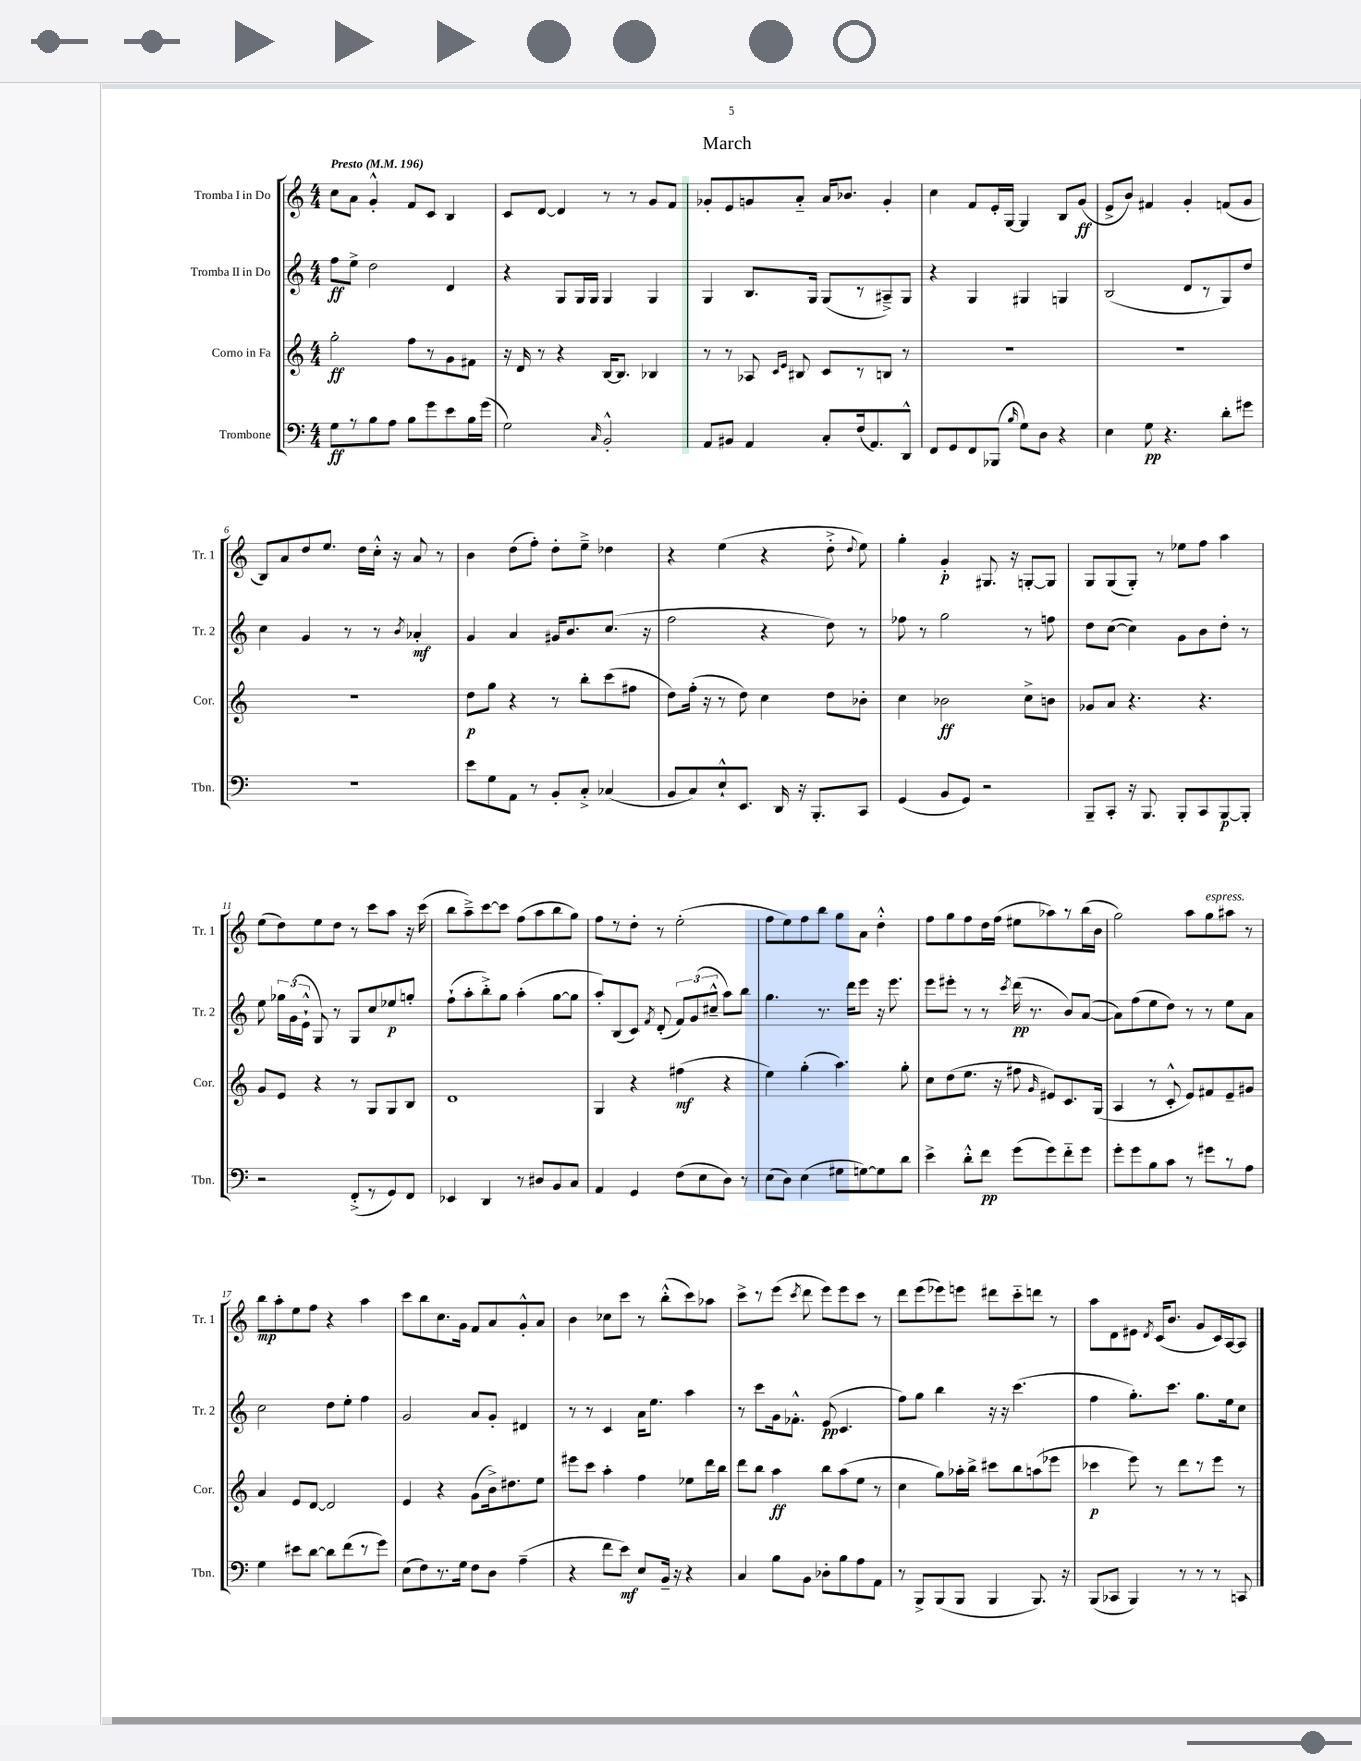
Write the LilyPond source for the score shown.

\header { title = "March" }
<<
\new StaffGroup <<
\new Staff = "s0" \with { instrumentName = "Tromba I in Do" shortInstrumentName = "Tr. 1" } {
    \clef treble \key c \major \numericTimeSignature \time 4/4 \tempo "Presto" 4 = 196
    \autoBeamOff c''8[ a'8] g'4-.-^ f'8[ c'8] b4 |
    c'8[ d'8]~ d'4 r8 r8 g'8[ f'8] |
    ges'8[-. e'8 g'8 a'8]-_ a'16[ bes'8.] g'4-. |
    c''4 f'8[ e'16-. g16]~ g4 b8[ g'8]\ff( |
    e'8[-> b'8]) fis'4 g'4-. f'8[( g'8] |
    b8[) a'8 d''8 e''8.] d''16[ c''16]-.-^ r16 a'8 r8 |
    b'4 d''8[( f''8]-.) d''8[-. e''8]---> des''4 |
    r4 e''4( r4 d''8-.-> \appoggiatura { d''8 } e''8) |
    g''4-. g'4-.\p gis8. r16 g8[~-. g8] |
    g8[ g8( g8]-.) r8 ees''8[ f''8] a''4 |
    e''8[( d''8) e''8 d''8] r8 c'''8[ a''8] r16 c'''16( |
    b''8[ a''8--->) c'''8~ c'''8] f''8[( a''8 b''8 g''8]) |
    f''8[ r8 d''8]-. r8 e''2-.( |
    f''8[ e''8) f''8 b''8] g''8[ a'8] d''4-.-^ |
    f''8[ g''8 f''8 d''16 f''16]( eis''8[ aes''8) r8 b''16( b'16] |
    g''2) a''8[ g''8^\markup { \italic "espress." } ais''8] r8 |
    b''8[\mp a''8-. e''8 f''8] r4 a''4 |
    c'''8[ b''8 c''8. g'16] f'8[ a'8 g'8-.-^ a'8] |
    b'4 ces''8[ c'''8] r8 b''8[-.-^( c'''8) aes''8] |
    c'''8[-> r8 e'''8]( \acciaccatura { c'''8 } d'''8 e'''8[) e'''8 c'''8] r8 |
    d'''8[ e'''8( ees'''8) e'''8] dis'''8[ c'''8-_ d'''8] r8 |
    a''8[ d'8 eis'8] \acciaccatura { d'8 } c'16[( b'8.] g'8[ c'16) a16~ a8] \bar "|." |
}
\new Staff = "s1" \with { instrumentName = "Tromba II in Do" shortInstrumentName = "Tr. 2" } {
    \clef treble \key c \major \numericTimeSignature \time 4/4
    \autoBeamOff f''8[\ff e''8]-> d''2 d'4 |
    r4 g8[ g16 g16] g4 g4 |
    g4 b8.[ g16] g8[( r8 ais8--->) g8] |
    r4 g4 gis4 g4 |
    b2( d'8[ r8 g8) d''8] |
    c''4 g'4 r8 r8 \acciaccatura { b'8 } aes'4-.\mf |
    g'4 a'4 gis'16[ b'8. c''8.]( r16 |
    f''2 r4 d''8) r8 |
    fes''8 r8 g''2 r8 f''8 |
    d''8[ c''8]~( c''4) g'8[ b'8 d''8]-. r8 |
    e''8 \tuplet 3/2 { ges''16[ g'16( e'16]-!-^ } g8) r8 g8[ c''8 ees''8\p g''8]-. |
    f''8[-!( a''8-. b''8-.->) g''8] a''4-.( g''8[~ g''8] |
    a''8[-.) b8( c'8]) \acciaccatura { f'8 } d'8-.( \tuplet 3/2 { f'8[) g'8( cis''8]---^ } a''8[) b''8] |
    g''4. r8. d'''16[ e'''8] r16 e'''8. |
    e'''8[ eis'''8]-. r8 r8 \acciaccatura { c'''8 } d'''16\pp( r8. b'8[) a'8]~( |
    a'8[) f''8( e''8 d''8]) r8 r8 e''8[ a'8] |
    c''2 d''8[ e''8]-. f''4 |
    g'2 a'8[ g'8]-. dis'4 |
    r8 r8 c'4 a'16[ e''8.] a''4 |
    r8 c'''8[ g'16 fes'8.]-.-^ e'8\pp( c'4. |
    f''8[) g''8] b''4 r16 r16 c'''4.( |
    f''4 g''8.[-.) c'''8.] g''8.[ e''16 c''8] \bar "|." |
}
\new Staff = "s2" \with { instrumentName = "Corno in Fa" shortInstrumentName = "Cor." } {
    \clef treble \key c \major \numericTimeSignature \time 4/4
    \autoBeamOff g''2-.\ff f''8[ r8 g'8 fis'8] |
    r16 d'16 r8 r4 b16[~ b8.] bes4 |
    r8 r8 aes8 \grace { c'16[ e'16] } bis8 c'8[ r8 b8] r8 |
    R1 |
    R1 |
    R1 |
    d''8[\p g''8] r4 r8 b''8[-. c'''8( fis''8] |
    d''8[) f''16]-.( r16 r8 d''8) c''4 d''8[ bes'8]-. |
    c''4 bes'2\ff c''8[-> b'8] |
    ges'8[ a'8] r4. r4. |
    g'8[ e'8] r4 r8 g8[ g8 b8] |
    d'1 |
    g4 r4 fis''4\mf( r4 |
    e''4) g''4-.( a''4.) g''8-. |
    c''8[ d''8( e''8.] r16 fis''8 \grace { g'16 } eis'8[) c'8. g16]( |
    a4 r8 c'8-.-^ e'8[) fis'8 e'8-- gis'8] |
    a'4 e'8[ d'8]~ d'2 |
    e'4 r4 g'8[( b'16->) dis''8. e''8] |
    eis'''8[ c'''8] a''4-. f''4 ees''8[ d'''16 b''16] |
    d'''8[ b''8] a''4\ff b''8[ a''8( e''8] r8 |
    c''4 g''8[) aes''16-. b''16]-> cis'''8[ b''8 a''8( ees'''8] |
    ces'''4\p e'''8) r8 d'''8[ r8 e'''8] r8 \bar "|." |
}
\new Staff = "s3" \with { instrumentName = "Trombone" shortInstrumentName = "Tbn." } {
    \clef bass \key c \major \numericTimeSignature \time 4/4
    \autoBeamOff g8[\ff r8 b8 a8] b8[ g'8 e'8 b16 g'16]( |
    g2) \grace { c16 } b,2-.-^ |
    a,8[ bis,8] a,4 c8[-. f16( a,8.) d,8]-^ |
    f,8[ g,8 f,8 bes,,8]( \grace { b16 } g8[) d8] r4 |
    e4 g8\pp r4. d'8[-. gis'8] |
    r1 |
    e'8[ g8 a,8] r8 b,8[-. c8]-.-> ces4( |
    b,8[ c8) e8-!-^ e,8.] d,16 r16 b,,8.[-. c,8] |
    g,4( b,8[ g,8]) r2 |
    b,,8[-- c,8]-. r16 b,,8. b,,8[-. c,8 b,,8~\p b,,8]-. |
    r2 f,8[-.->( r8 g,8) f,8] |
    ees,4 d,4 r8 dis8[ b,8 c8] |
    a,4 g,4 f8[( e8 d8]) r8 |
    e8[( d8]) e4( gis8[ g8~) g8 d'8] |
    e'4-> d'8[-.-^ f'8]\pp g'8[( g'8) f'8-_ g'8] |
    g'8[-. g'8 b8 c'8] r8 gis'8[ r8 a8] |
    g4 eis'8[ d'8]~ d'8[ f'8( r8 g'8]) |
    e8[( f8) r8. g16] f8[ d8] a4--( |
    r4 f'8[ e'8]\mf) e8[ b,16]-- r16 r4 |
    c4 b8[ b,8] des8[-. b8 a8 a,8] |
    r8 b,,8[-> b,,8( b,,8] b,,4 b,,8.) r16 |
    b,,8[( ces,8] b,,4) r8 r8 r8 c,8 \bar "|." |
}
>>
>>
